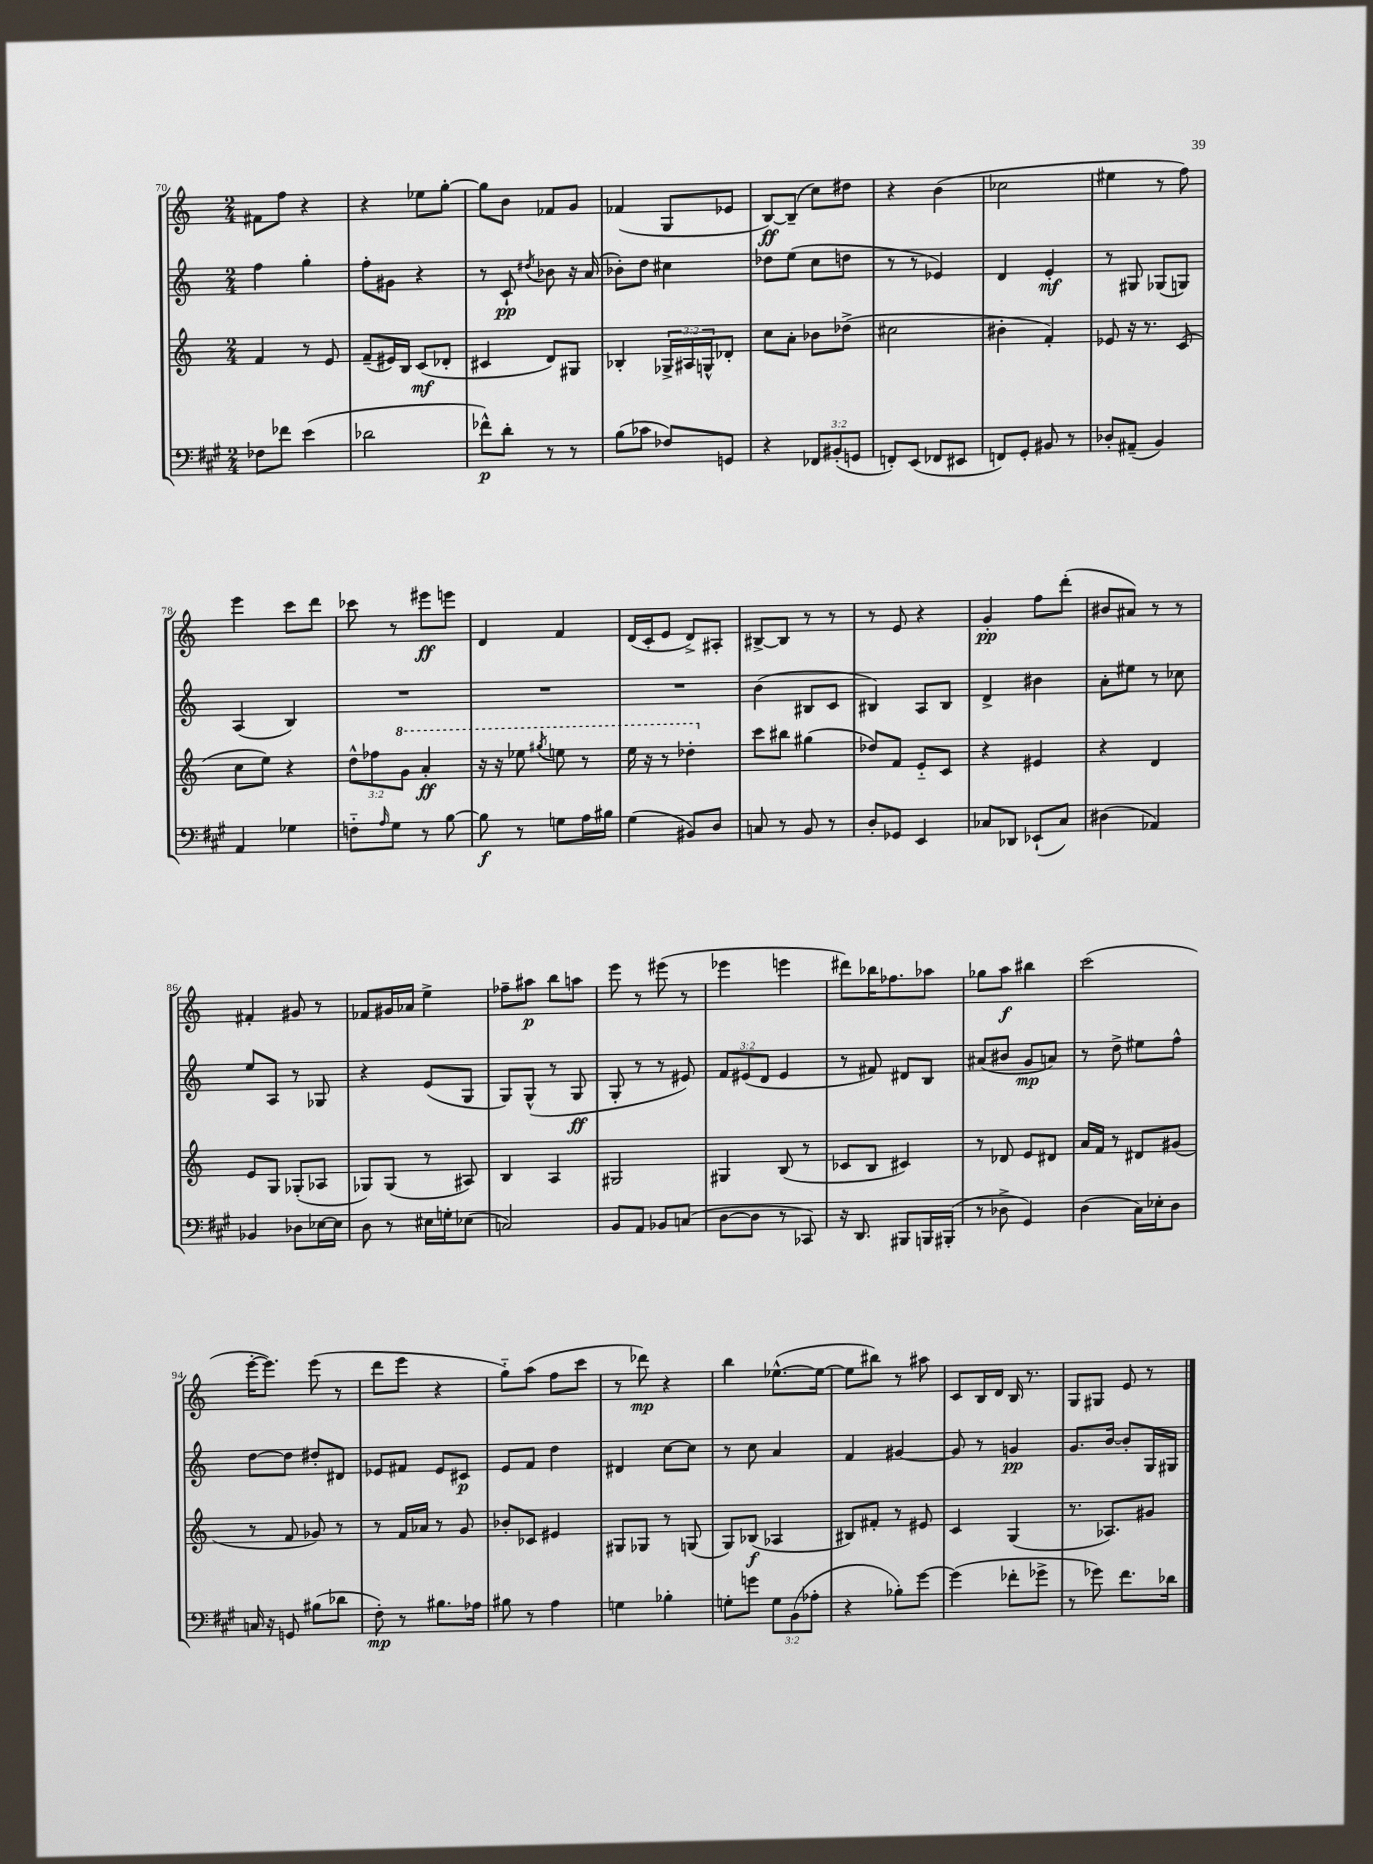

**kern	**dynam	**kern	**dynam	**kern	**dynam	**kern	**dynam
*part4	*part4	*part3	*part3	*part2	*part2	*part1	*part1
*staff4	*staff4	*staff3	*staff3	*staff2	*staff2	*staff1	*staff1
*clefF4	*	*clefG2	*	*clefG2	*	*clefG2	*
*k[f#c#g#]	*	*k[]	*	*k[]	*	*k[]	*
*M2/4	*	*M2/4	*	*M2/4	*	*M2/4	*
=70	=70	=70	=70	=70	=70	=70	=70
8F-X\L	.	4f/	.	4ff\	.	8f#X\L	.
8f-X\J	.	.	.	.	.	8ff\J	.
(4e\	.	8r	.	4gg'\	.	4r	.
.	.	8e/	.	.	.	.	.
=71	=71	=71	=71	=71	=71	=71	=71
2d-X\	.	(8f~/L	.	8ff'\L	.	4r	.
.	.	16e#X/L)	.	8g#X\J	.	.	.
.	.	16B/JJ	.	.	.	.	.
.	.	(8c/L	mf	4r	.	8ee-X\L	.
.	.	8d-X'/J	.	.	.	[8gg'\J	.
=72	=72	=72	=72	=72	=72	=72	=72
8f-X^^\L)	p	4c#X/	.	8r	.	8gg\L]	.
8d'\J	.	.	.	8c`/	pp	8b\J	.
.	.	.	.	8qdd#X/	.	.	.
8r	.	8d/L)	.	8b-X\	.	8f-X/L	.
8r	.	8G#X/J	.	16r	.	8g/J	.
.	.	.	.	(16a/	.	.	.
=73	=73	=73	=73	=73	=73	=73	=73
(8B\L	.	4B-X'/	.	8b-X'\L)	.	(4f-X/	.
8c-X\J	.	.	.	8dd\J	.	.	.
8F-X/L)	.	24G-X^/LL	.	4cc#X\	.	8G/L	.
.	.	24A#X/	.	.	.	.	.
.	.	24Gn^^/J	.	.	.	.	.
8GGn/J	.	8d-X'/J	.	.	.	8e-X/J	.
=74	=74	=74	=74	=74	=74	=74	=74
4r	.	8cc\L	.	8dd-X\L	.	[8B/L)	ff
.	.	8a'\J	.	(8ee\J	.	(8B~/J]	.
12FF-X/L	.	8b-X\L	.	8cc\L	.	8cc\L)	.
(12BB#X'/	.	.	.	.	.	.	.
.	.	(8dd-X^\J	.	8ddn\J	.	8dd#X\J	.
12GGn/J	.	.	.	.	.	.	.
=75	=75	=75	=75	=75	=75	=75	=75
8FFn'/L)	.	2cc#X\	.	8r	.	4r	.
(8EE/J	.	.	.	8r	.	.	.
8FF-X/L	.	.	.	4e-X/)	.	(4b\	.
8EE#X/J	.	.	.	.	.	.	.
=76	=76	=76	=76	=76	=76	=76	=76
8FFn/L)	.	4b#X'\	.	4d/	.	2cc-X\	.
8GG#'/J	.	.	.	.	.	.	.
8BB#X/	.	4f'/)	.	4e'/	mf	.	.
8r	.	.	.	.	.	.	.
=77	=77	=77	=77	=77	=77	=77	=77
8D-X'/L	.	8e-X/	.	8r	.	4ee#X\	.
(8AA#X~/J	.	16r	.	8G#X/	.	.	.
.	.	8.r	.	.	.	.	.
4BB/)	.	.	.	(8G-X/L	.	8r	.
.	.	(8c/	.	8Gn/J)	.	8ff\)	.
!!LO:LB:g=z
=78	=78	=78	=78	=78	=78	=78	=78
4AA/	.	8cc\L	.	(4A/	.	4eee\	.
.	.	8ee\J)	.	.	.	.	.
4G-X\	.	4r	.	4B/)	.	8ccc\L	.
.	.	.	.	.	.	8ddd\J	.
=79	=79	=79	=79	=79	=79	=79	=79
8Fn\L	.	12dd^^\L	.	2r	.	8ccc-X\	.
.	.	12ff-X\	.	.	.	.	.
16qqA/	.	.	.	.	.	.	.
8G#\J	.	.	.	.	.	8r	.
*	*	*8va	*	*	*	*	*
.	.	12gg\J	.	.	.	.	.
8r	.	4aa'/	ff	.	.	8eee#X\L	ff
[8B\	.	.	.	.	.	8eeen\J	.
=80	=80	=80	=80	=80	=80	=80	=80
8B\]	f	16r	.	2r	.	4d/	.
.	.	16r	.	.	.	.	.
8r	.	8eee-X\	.	.	.	.	.
.	.	8qggg#X/	.	.	.	.	.
8Gn\L	.	8eeen\	.	.	.	4f/	.
16A\L	.	8r	.	.	.	.	.
16B#X\JJ	.	.	.	.	.	.	.
=81	=81	=81	=81	=81	=81	=81	=81
(4G#\	.	16eee\	.	2r	.	(16d/LL	.
.	.	16r	.	.	.	16c'/J	.
.	.	8r	.	.	.	8e/J	.
8BB#X/L)	.	4ddd-X'\	.	.	.	8d^/L)	.
8D/J	.	.	.	.	.	8A#X'/J	.
=82	=82	=82	=82	=82	=82	=82	=82
*	*	*X8va	*	*	*	*	*
8Cn/	.	8ccc\L	.	(4b\	.	[8B#X^/L	.
8r	.	8bb#X\J	.	.	.	8B#/J]	.
8BB/	.	(4gg#X\	.	8B#X/L	.	8r	.
8r	.	.	.	8c/J	.	8r	.
=83	=83	=83	=83	=83	=83	=83	=83
8D'/L	.	8dd-X/L)	.	4B#X/)	.	8r	.
8GG-X/J	.	8f/J	.	.	.	8e/	.
4EE/	.	8e/L	.	8A/L	.	4r	.
.	.	8c/J	.	8B#/J	.	.	.
=84	=84	=84	=84	=84	=84	=84	=84
8C-X/L	.	4r	.	4d^/	.	4g'/	pp
8DD-X/J	.	.	.	.	.	.	.
(8EE-X`/L	.	4e#X/	.	4b#X\	.	8ff\L	.
8C-/J)	.	.	.	.	.	(8ddd'\J	.
=85	=85	=85	=85	=85	=85	=85	=85
(4D#X\	.	4r	.	8a'\L	.	8b#X/L	.
.	.	.	.	8ee#X\J	.	8a#X/J)	.
4AA-X/)	.	4d/	.	8r	.	8r	.
.	.	.	.	8cc-X\	.	8r	.
!!LO:LB:g=z
=86	=86	=86	=86	=86	=86	=86	=86
4BB-X/	.	8e/L	.	8ee/L	.	4f#X'/	.
.	.	8G/J	.	8A/J	.	.	.
8D-X\L	.	(8G-X'/L	.	8r	.	8g#X/	.
[16E-X\L	.	8A-X/J	.	8G-X/	.	8r	.
16E-\JJ]	.	.	.	.	.	.	.
=87	=87	=87	=87	=87	=87	=87	=87
8D\	.	8G-X/L)	.	4r	.	8f-X/L	.
8r	.	(8G-/J	.	.	.	16g#X/L	.
.	.	.	.	.	.	16a-X/JJ	.
16E#X\LL	.	8r	.	(8e/L	.	4ee^\	.
16Gn'\J	.	.	.	.	.	.	.
(8E-X\J	.	8A#X/)	.	8G/J	.	.	.
=88	=88	=88	=88	=88	=88	=88	=88
2Cn/)	.	4B/	.	8G/L)	.	8ff-X~\L	.
.	.	.	.	(8G^^/J	.	8aa#X\J	p
.	.	4A/	.	8r	.	8bb\L	.
.	.	.	.	8G/	ff	8aan\J	.
=89	=89	=89	=89	=89	=89	=89	=89
8BB/L	.	2G#X/	.	8G'/	.	8eee\	.
8AA/J	.	.	.	8r	.	8r	.
8BB-X/L	.	.	.	8r	.	(8eee#X\	.
(8Cn/J	.	.	.	8e#X/)	.	8r	.
=90	=90	=90	=90	=90	=90	=90	=90
[8D\L	.	4G#X/	.	12f/L	.	4eee-X\	.
.	.	.	.	(12e#X/	.	.	.
8D\J]	.	.	.	.	.	.	.
.	.	.	.	12d/J	.	.	.
8r	.	(8B/	.	4e#/	.	4eeen\	.
8CC-X/)	.	8r	.	.	.	.	.
=91	=91	=91	=91	=91	=91	=91	=91
16r	.	8c-X/L	.	8r	.	8ddd#X\L)	.
8.DD/	.	.	.	.	.	.	.
.	.	8B/J	.	8f#X/)	.	16bb-X\K	.
.	.	.	.	.	.	8.ff-X\	.
8BBB#X/L	.	4c#X/)	.	8d#X/L	.	.	.
16BBBn/L	.	.	.	8B/J	.	8aa-X\J	.
(16BBB#X'/JJ	.	.	.	.	.	.	.
=92	=92	=92	=92	=92	=92	=92	=92
8r	.	8r	.	(8a#X/L	.	8gg-X\L	.
8D-X^\	.	8d-X/	.	8b#X/J	.	8aa\J	f
4GG#/)	.	8e/L	.	8g/L	mp	4bb#X\	.
.	.	8d#X/J	.	8an/J)	.	.	.
=93	=93	=93	=93	=93	=93	=93	=93
(4D\	.	16a/LL	.	8r	.	(2ccc\	.
.	.	16f/JJ	.	.	.	.	.
.	.	8r	.	8dd^\	.	.	.
16C#\LL)	.	8d#X/L	.	8ee#X\L	.	.	.
16E-X'\J	.	.	.	.	.	.	.
8D\J	.	(8g#X/J	.	8ff^^\J	.	.	.
!!LO:LB:g=z
=94	=94	=94	=94	=94	=94	=94	=94
16Cn/	.	8r	.	[8dd\L	.	[16eee'\KL	.
16r	.	.	.	.	.	8.eee\J])	.
8GGn/	.	8f/	.	8dd\J]	.	.	.
(8B#X\L	.	8g-X/)	.	8dd#X'/L	.	(8eee\	.
8d-X\J	.	8r	.	8d#X/J	.	8r	.
=95	=95	=95	=95	=95	=95	=95	=95
8F#'\)	mp	8r	.	8e-X/L	.	8ddd\L	.
8r	.	16f/LL	.	8f#X/J	.	8eee\J	.
.	.	16a-X/JJ	.	.	.	.	.
8.B#X\L	.	8r	.	8e-/L	.	4r	.
.	.	8g/	.	8c#X/J	p	.	.
16A-X\Jk	.	.	.	.	.	.	.
=96	=96	=96	=96	=96	=96	=96	=96
8B#X\	.	8b-X'/L	.	8e/L	.	8gg\L)	.
8r	.	8c-X/J	.	8f/J	.	(8aa\J	.
4A\	.	4e#X/	.	4dd\	.	8ff\L	.
.	.	.	.	.	.	8ccc\J	.
=97	=97	=97	=97	=97	=97	=97	=97
4Gn\	.	8G#X/L	.	4d#X/	.	8r	.
.	.	8G-X/J	.	.	.	8ddd-X\)	mp
4B-X'\	.	8r	.	[8cc\L	.	4r	.
.	.	(8Gn/	.	8cc\J]	.	.	.
=98	=98	=98	=98	=98	=98	=98	=98
8Gn'\L	.	8G/L)	.	8r	.	4bb\	.
8gn\J	.	(8B-X/J	f	8cc\	.	.	.
12G\L	.	4A-X/	.	4a/	.	([8.ee-X^^\L	.
(12BB\	.	.	.	.	.	.	.
12A-X'\J	.	.	.	.	.	.	.
.	.	.	.	.	.	16ee-\Jk_	.
=99	=99	=99	=99	=99	=99	=99	=99
4r	.	8B#X/L)	.	4f/	.	8ee-\L]	.
.	.	8f#X'/J	.	.	.	8bb#X\J)	.
8B-X'\L)	.	8r	.	[4g#X/	.	8r	.
[8g#\J	.	8e#X/	.	.	.	8aa#X\	.
=100	=100	=100	=100	=100	=100	=100	=100
(4g#\]	.	4c/	.	8g#/]	.	8c/L	.
.	.	.	.	8r	.	16B/L	.
.	.	.	.	.	.	16d/JJ	.
8f-X'\L	.	(4G/	.	4gn/	pp	16B/	.
.	.	.	.	.	.	8.r	.
8g-X^\J	.	.	.	.	.	.	.
=101	=101	=101	=101	=101	=101	=101	=101
8r	.	8.r	.	8.g/L	.	8G/L	.
8g-X\)	.	.	.	.	.	8G#X/J	.
.	.	8.A-X/L)	.	[16b/Jk	.	.	.
8.f#\L	.	.	.	8b'/L]	.	8e/	.
.	.	8g#X/J	.	16G/L	.	8r	.
16d-X\Jk	.	.	.	16G#X/JJ	.	.	.
==	==	==	==	==	==	==	==
*-	*-	*-	*-	*-	*-	*-	*-
